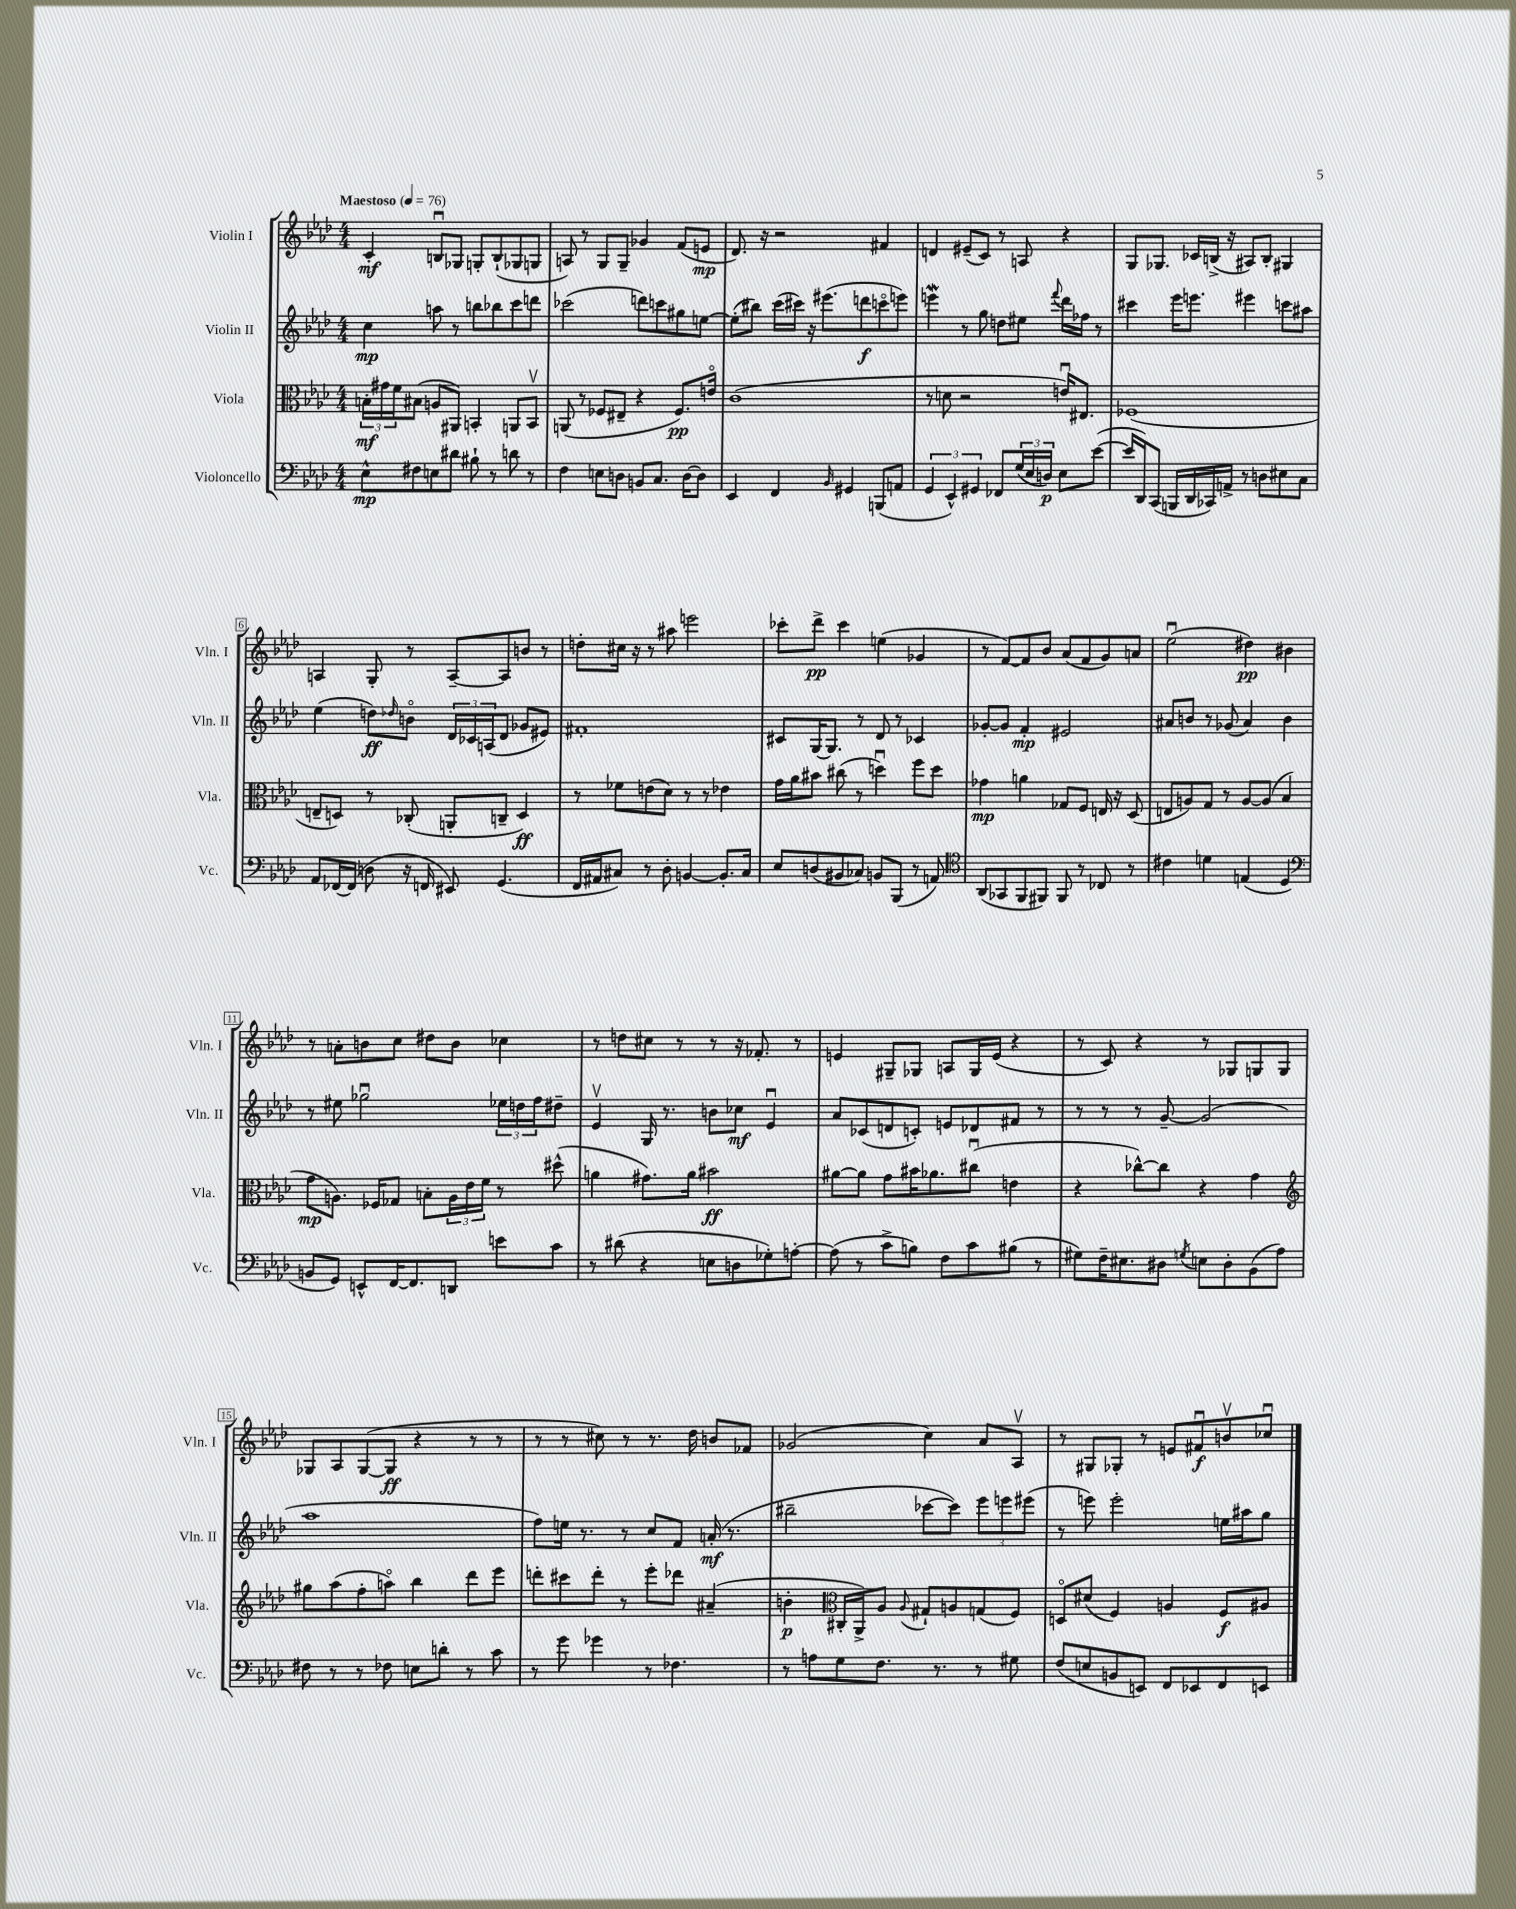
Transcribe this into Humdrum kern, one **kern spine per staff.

**kern	**dynam	**kern	**dynam	**kern	**dynam	**kern	**dynam
*part4	*part4	*part3	*part3	*part2	*part2	*part1	*part1
*staff4	*staff4	*staff3	*staff3	*staff2	*staff2	*staff1	*staff1
*I"Violoncello	*	*I"Viola	*	*I"Violin II	*	*I"Violin I	*
*I'Vc.	*	*I'Vla.	*	*I'Vln. II	*	*I'Vln. I	*
*clefF4	*	*clefC3	*	*clefG2	*	*clefG2	*
*k[b-e-a-d-]	*	*k[b-e-a-d-]	*	*k[b-e-a-d-]	*	*k[b-e-a-d-]	*
*M4/4	*	*M4/4	*	*M4/4	*	*M4/4	*
*MM76	*	*MM76	*	*MM76	*	*MM76	*
=1	=1	=1	=1	=1	=1	=1	=1
!	!	!	!	!	!	!LO:TX:a:B:t=Maestoso	!
8E-^^\L	mp	24Bn'\LL	mf	4cc\	mp	4c'/	mf
.	.	24g#X\	.	.	.	.	.
.	.	24f\J	.	.	.	.	.
8F#X\	.	(8B#X\J	.	.	.	.	.
8En\	.	8An/L	.	8aan\	.	8Bnu/L	.
8d#X\J	.	8AA#X/J)	.	8r	.	8G-X/J	.
8B#X`\	.	4BBn'/	.	8bbn\L	.	8Gn'/L	.
8r	.	.	.	8bb-X\	.	(8B`/	.
8dn\	.	8AAn/L	.	8ccc\	.	8G-X/	.
8r	.	8BBv/J	.	8dddn\J	.	8Gn/J	.
=2	=2	=2	=2	=2	=2	=2	=2
4F\	.	(8AAn/	.	(2ccc-X\	.	8An/)	.
.	.	8r	.	.	.	8r	.
8En\L	.	8F-X/L	.	.	.	8G/L	.
8Dn\J	.	8E#X~/J	.	.	.	8G~/J	.
8BBn/L	.	4r	.	8dddn\L)	.	4g-X/	.
8.C/J	.	.	.	8cccn\	.	.	.
.	.	8.F-/L)	pp	8gg#X\	.	(8f/L	.
[16D\KL	.	.	.	.	.	.	.
8D\J]	.	.	.	[8een\J	.	8en/J	mp
.	.	16en/Jk	.	.	.	.	.
=3	=3	=3	=3	=3	=3	=3	=3
4EE-/	.	(1c	.	(8ee'\L]	.	8.d-/)	.
.	.	.	.	8bb#X\J)	.	.	.
.	.	.	.	.	.	16r	.
4FF/	.	.	.	(16ccc\LL	.	2r	.
.	.	.	.	16ccc#X\JJ)	.	.	.
.	.	.	.	16r	.	.	.
.	.	.	.	(8.eee#X\L	.	.	.
16qqBB-/	.	.	.	.	.	.	.
4GG#X/	.	.	.	.	.	.	.
.	.	.	.	8dddn\	f	.	.
(8BBBn/L	.	.	.	8cccn\	.	4f#X/	.
8AAn/J	.	.	.	8eeen\J)	.	.	.
=4	=4	=4	=4	=4	=4	=4	=4
6GG/	.	8r	.	4eeenW\	.	4dn/	.
.	.	8dn\	.	.	.	.	.
6EE-^^/)	.	.	.	.	.	.	.
.	.	2r	.	8r	.	(8e#X~/L	.
6GG#X/	.	.	.	.	.	.	.
.	.	.	.	8gg\	.	8c/J)	.
8FF-X/L	.	.	.	8ddn\L	.	8r	.
(24G/L	.	.	.	8ee#X\J	.	8An/	.
24E-/	.	.	.	.	.	.	.
24Dn/JJ)	p	.	.	.	.	.	.
.	.	.	.	8qqfff/	.	.	.
8E-\L	.	16enu/KL)	.	16ddd-\LL	.	4r	.
.	.	8.E#X/J	.	16ff-X\JJ	.	.	.
([8e-\J	.	.	.	8r	.	.	.
=5	=5	=5	=5	=5	=5	=5	=5
16e-/LL]	.	(1F-X	.	4ccc#X\	.	8G/L	.
16DD-/J)	.	.	.	.	.	.	.
(8CC/J	.	.	.	.	.	8.G-X/J	.
16BBBn/LL	.	.	.	16eee-\KL	.	.	.
16DD-/	.	.	.	8.eeen\J	.	16c-X/LL	.
16CC-X/)	.	.	.	.	.	(16Bn^/JJ	.
16AAn^/JJ	.	.	.	.	.	16r	.
8r	.	.	.	4eee#X\	.	8A#X/L)	.
8Dn\L	.	.	.	.	.	8B'/J	.
8E#X\	.	.	.	8cccn\L	.	4G#X/	.
8C\J	.	.	.	8aa#X\J	.	.	.
!!LO:LB:g=z
=6	=6	=6	=6	=6	=6	=6	=6
8AA-/L	.	8En~/L	.	(4ee-\	.	4An/	.
[16FF-X/L	.	8Dn/J)	.	.	.	.	.
(16FF-/JJ]	.	.	.	.	.	.	.
8Dn\	.	8r	.	8ddn\L)	ff	8G'/	.
.	.	.	.	16qqdd-X/	.	.	.
16r	.	(8C-X'/	.	8bn\J	.	8r	.
16FFn/	.	.	.	.	.	.	.
8EE#X/)	.	8AAn'/L	.	24d-/LL	.	[8A~/L	.
.	.	.	.	24c-X/	.	.	.
.	.	.	.	(24An/J	.	.	.
(4.GG/	.	8Cn~/J	.	8d-/J	.	8A/]	.
.	.	4D/)	ff	8g-X/L	.	8bn/J	.
.	.	.	.	8e#X/J)	.	8r	.
=7	=7	=7	=7	=7	=7	=7	=7
16FF/LL	.	8r	.	1f#X'	.	8ddn'\L	.
16AA#X/J	.	.	.	.	.	.	.
8C#X/J)	.	8f-X\L	.	.	.	16cc#X\Jk	.
.	.	.	.	.	.	16r	.
8r	.	(8en\	.	.	.	8r	.
8D-'\	.	8d-\J)	.	.	.	8aa#X\	.
[4BBn/	.	8r	.	.	.	2eeen\	.
.	.	8r	.	.	.	.	.
8.BB'/L]	.	4e-X\	.	.	.	.	.
16C#/Jk	.	.	.	.	.	.	.
=8	=8	=8	=8	=8	=8	=8	=8
8E-/L	.	16g\LL	.	8c#X/L	.	8ccc-X'\L	.
.	.	16a-\J	.	.	.	.	.
(8Dn/	.	8b#X\J	.	[16G/K	.	8ddd-^\J	pp
.	.	.	.	8.G/J]	.	.	.
8BB#X/	.	(8cc#X\	.	.	.	4ccc-\	.
8C-X/J)	.	8r	.	8r	.	.	.
8BBn/L	.	4ddnu\)	.	8d-/	.	(4een\	.
(8BBB-/J	.	.	.	8r	.	.	.
8r	.	8ff\L	.	4c-X/	.	4g-X/	.
8AAn/)	.	8dd\J	.	.	.	.	.
=9	=9	=9	=9	=9	=9	=9	=9
*clefC4	*	*	*	*	*	*	*
(8AA-/L	.	4g-X\	mp	[8g-X'/L	.	8r	.
8GG-X/	.	.	.	8g-/J]	.	[8f/L)	.
8FF/	.	4an\	.	4f'/	mp	8f/]	.
8FF#X/J)	.	.	.	.	.	8b-/J	.
8FF#/	.	8G-X/L	.	2e#X/	.	(8a-/L	.
8r	.	8F/J	.	.	.	8f/	.
8C-X/	.	16En/	.	.	.	8g/)	.
.	.	16r	.	.	.	.	.
8r	.	(8D-/	.	.	.	8an/J	.
=10	=10	=10	=10	=10	=10	=10	=10
4c#X\	.	8En/L	.	8a#X/L	.	(2ee-u\	.
.	.	8An/)	.	8bn/J	.	.	.
4dn\	.	8G/J	.	8r	.	.	.
.	.	8r	.	(8g-X/	.	.	.
(4En/	.	[8A/L	.	4a#/)	.	4dd#X\)	pp
.	.	(8A/J]	.	.	.	.	.
4D-/	.	4B-/	.	4b\	.	4b#X\	.
!!LO:LB:g=z
=11	=11	=11	=11	=11	=11	=11	=11
*clefF4	*	*	*	*	*	*	*
8BBn/L	.	8g\L	mp	8r	.	8r	.
8GG/J)	.	8.An\J)	.	8ee#X\	.	8an'\L	.
8EEn^^/L	.	.	.	2gg-Xu\	.	8bn\	.
.	.	16F-X/KL	.	.	.	.	.
[16FF/K	.	8G-X/J	.	.	.	8cc\J	.
8.FF/]	.	.	.	.	.	.	.
.	.	8Bn'\L	.	.	.	8dd#X\L	.
8DDn/J	.	24A\L	.	.	.	8b\J	.
.	.	24e-\	.	.	.	.	.
.	.	24f\JJ	.	.	.	.	.
8en\L	.	8r	.	24ee-X\LL	.	4cc-X\	.
.	.	.	.	24ddn\	.	.	.
.	.	.	.	24ff\J	.	.	.
8c\J	.	(8dd#X^^\	.	8dd#X~\J	.	.	.
=12	=12	=12	=12	=12	=12	=12	=12
8r	.	4an\	.	4e-v/	.	8r	.
(8d#X\	.	.	.	.	.	8ddn\L	.
4r	.	8.g#X\L)	.	16G/	.	8cc#X\J	.
.	.	.	.	8.r	.	.	.
.	.	.	.	.	.	8r	.
.	.	16a\Jk	.	.	.	.	.
8En\L	.	2b#X\	ff	8bn\L	.	8r	.
8Dn\	.	.	.	8cc-X\J	mf	16r	.
.	.	.	.	.	.	8.f-X'/	.
8G-X'\)	.	.	.	4e-u/	.	.	.
[8An'\J	.	.	.	.	.	8r	.
=13	=13	=13	=13	=13	=13	=13	=13
(8A\]	.	[8a#X\L	.	8a-/L	.	4en/	.
8r	.	8a#\J]	.	(8c-X/	.	.	.
8c^\L	.	8g\L	.	8dn/	.	8G#X~/L	.
8Bn\J)	.	16b#X\K	.	8cn'/J)	.	8G-X/J	.
.	.	8.a-X\	.	.	.	.	.
8F\L	.	.	.	8en/L	.	8An/L	.
8c\	.	(8cc#Xu\J	.	8d-X/	.	16G-/L	.
.	.	.	.	.	.	(16e/JJ	.
(8B#X\J	.	4en\	.	8f#X/J	.	4r	.
8r	.	.	.	8r	.	.	.
=14	=14	=14	=14	=14	=14	=14	=14
8G#X\L)	.	4r	.	8r	.	8r	.
16F~\K	.	.	.	8r	.	8c/)	.
8.E#X\	.	.	.	.	.	.	.
.	.	[8cc-X^^\L)	.	8r	.	4r	.
8D#X\J	.	8cc-\J]	.	[8g~/	.	.	.
8qGn/	.	.	.	.	.	.	.
8En\L	.	4r	.	(2g/]	.	8r	.
8D#'\	.	.	.	.	.	8G-X/L	.
(8BB-\	.	4g\	.	.	.	8Gn/	.
8A-\J)	.	.	.	.	.	8G/J	.
!!LO:LB:g=z
=15	=15	=15	=15	=15	=15	=15	=15
*	*	*clefG2	*	*	*	*	*
8F#X\	.	8gg#X\L	.	1aa-	.	8G-X/L	.
8r	.	(8aa-\	.	.	.	8A-/	.
8r	.	8ff'\	.	.	.	([8G-/	.
8F-X\	.	8aan\J)	.	.	.	8G-/J]	ff
8En\L	.	4bb-\	.	.	.	4r	.
8dn'\J	.	.	.	.	.	.	.
8r	.	8ddd-\L	.	.	.	8r	.
8c\	.	8eee-\J	.	.	.	8r	.
=16	=16	=16	=16	=16	=16	=16	=16
8r	.	8dddn'\L	.	8ff\L)	.	8r	.
8g\	.	8ccc#X\	.	16een\Jk	.	8r	.
.	.	.	.	8.r	.	.	.
4g-X\	.	8ddd'\J	.	.	.	8cc#X\)	.
.	.	8r	.	8r	.	8r	.
8r	.	8eee-'\L	.	8cc/L	.	8.r	.
4.F-X\	.	8ddd-X\J	.	8f/J	.	.	.
.	.	.	.	.	.	16dd-\	.
.	.	(4a#X~/	.	(16an'/	mf	8bn/L	.
.	.	.	.	8.r	.	.	.
.	.	.	.	.	.	8f-X/J	.
=17	=17	=17	=17	=17	=17	=17	=17
8r	.	4bn'\	p	2bb#X~\	.	(2g-X/	.
8An\L	.	.	.	.	.	.	.
*	*	*clefC3	*	*	*	*	*
8G\	.	16C#X'/LL	.	.	.	.	.
.	.	16AA-^/J)	.	.	.	.	.
8.F\J	.	8A-/J	.	.	.	.	.
.	.	8qqA-/	.	.	.	.	.
.	.	8G#X`/L	.	[8ccc-X\L	.	4cc\)	.
8.r	.	.	.	.	.	.	.
.	.	8An/	.	8ccc-\J])	.	.	.
8r	.	(8Gn/	.	12eee-\L	.	8a-/L	.
.	.	.	.	12eeen\	.	.	.
8G#X\	.	8F/J)	.	.	.	8A-v/J	.
.	.	.	.	(12eee#X\J	.	.	.
=18	=18	=18	=18	=18	=18	=18	=18
(8F/L	.	8Dn/L	.	8r	.	8r	.
8En/	.	(8d#X/J	.	8eeen\)	.	8G#X/L	.
8BBn/	.	4F/)	.	2eee'\	.	8G-X'/J	.
8EEn/J)	.	.	.	.	.	8r	.
8FF/L	.	4An/	.	.	.	8en/L	.
8EE-X/	.	.	.	.	.	8f#Xu/	f
8FF/	.	8F/L	f	16een\LL	.	8bnv/	.
.	.	.	.	16aa#X\J	.	.	.
8EEn/J	.	8A#X/J	.	8gg\J	.	8cc-Xu/J	.
==	==	==	==	==	==	==	==
*-	*-	*-	*-	*-	*-	*-	*-
